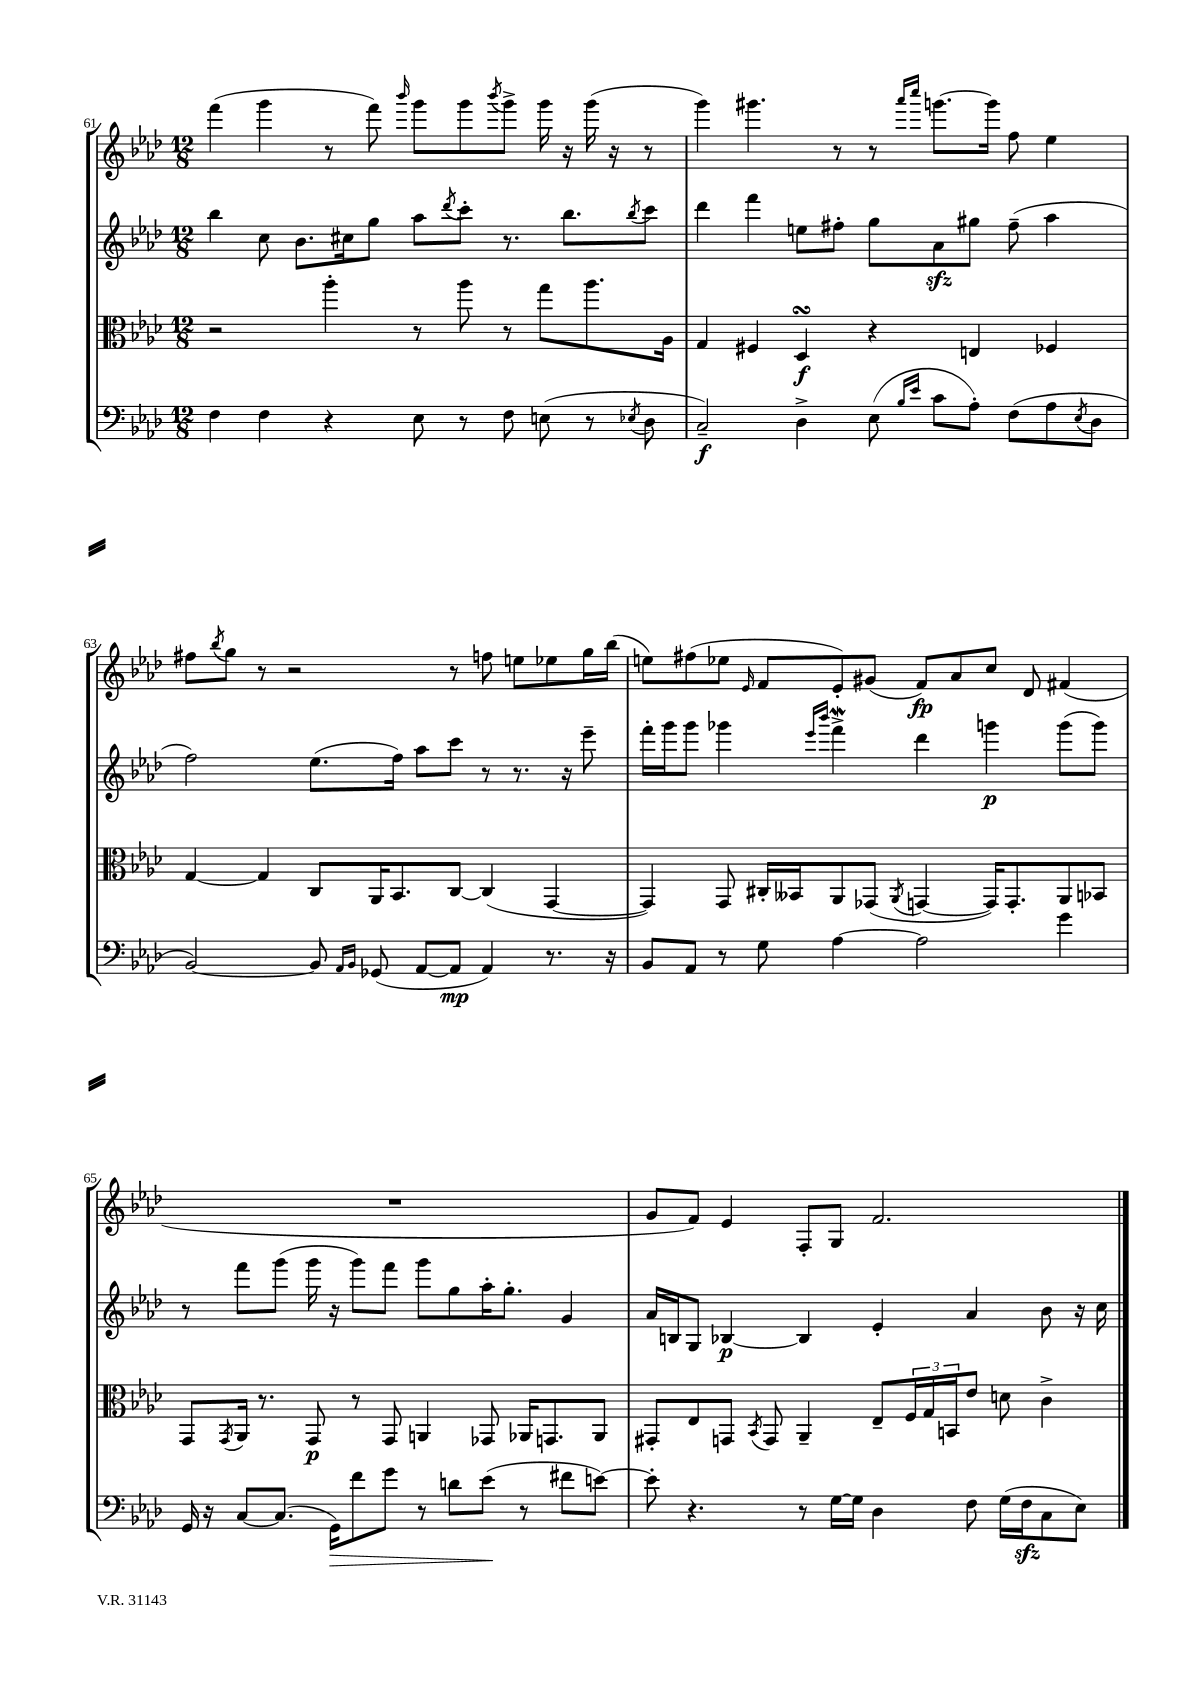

**kern	**dynam	**kern	**dynam	**kern	**dynam	**kern	**dynam
*part4	*part4	*part3	*part3	*part2	*part2	*part1	*part1
*staff4	*staff4	*staff3	*staff3	*staff2	*staff2	*staff1	*staff1
*clefF4	*	*clefC3	*	*clefG2	*	*clefG2	*
*k[b-e-a-d-]	*	*k[b-e-a-d-]	*	*k[b-e-a-d-]	*	*k[b-e-a-d-]	*
*M12/8	*	*M12/8	*	*M12/8	*	*M12/8	*
=61	=61	=61	=61	=61	=61	=61	=61
4F\	.	2r	.	4bb-\	.	(4fff\	.
4F\	.	.	.	8cc\	.	4ggg\	.
.	.	.	.	8.b-\L	.	.	.
4r	.	4aa-'\	.	.	.	8r	.
.	.	.	.	16cc#X\k	.	.	.
.	.	.	.	8gg\J	.	8fff\)	.
.	.	.	.	.	.	16qqbbb-/	.
8E-\	.	8r	.	8aa-\L	.	8ggg\L	.
.	.	.	.	8qddd-/	.	.	.
8r	.	8aa-\	.	8ccc'\J	.	8ggg\	.
.	.	.	.	.	.	8qbbb-/	.
8F\	.	8r	.	8.r	.	8ggg^\J	.
(8En\	.	8gg\L	.	.	.	16ggg\	.
.	.	.	.	8.bb-\L	.	16r	.
8r	.	8.aa-\	.	.	.	(16ggg\	.
.	.	.	.	.	.	16r	.
8qE-X/	.	.	.	8qbb-/	.	.	.
8D-\	.	.	.	8ccc\J	.	8r	.
.	.	16A-\Jk	.	.	.	.	.
=62	=62	=62	=62	=62	=62	=62	=62
2C~/)	f	4G/	.	4ddd-\	.	4ggg\)	.
.	.	4F#X/	.	4fff\	.	4.ggg#X\	.
4D-^\	.	4D-sSSs/	f	8een\L	.	.	.
.	.	.	.	8ff#X'\J	.	8r	.
(8E-\	.	4r	.	8gg\L	.	8r	.
16qqB-/LL	.	.	.	.	.	16qqaaa-/LL	.
16qqe-/JJ	.	.	.	.	.	16qqcccc/JJ	.
8c\L	.	.	.	8a-zz\	.	[8.gggn\L	.
8A-'\J)	.	4En/	.	8gg#X\J	.	.	.
.	.	.	.	.	.	16ggg\Jk]	.
(8F\L	.	.	.	(8ff#~\	.	8ff\	.
8A-\	.	4F-X/	.	4aa-\	.	4ee-\	.
8qE-/	.	.	.	.	.	.	.
8D-\J	.	.	.	.	.	.	.
!!LO:LB:g=z
=63	=63	=63	=63	=63	=63	=63	=63
[2BB-/)	.	[4G/	.	2ff\)	.	8ff#X\L	.
.	.	.	.	.	.	8qbb-/	.
.	.	.	.	.	.	8gg\J	.
.	.	4G/]	.	.	.	8r	.
.	.	.	.	.	.	2r	.
8BB-/]	.	8C/L	.	(8.ee-\L	.	.	.
16qqAA-/LL	.	.	.	.	.	.	.
16qqBB-/JJ	.	.	.	.	.	.	.
(8GG-X/	.	16AA-/K	.	.	.	.	.
.	.	8.BB-/	.	16ff\Jk)	.	.	.
[8AA-/L	.	.	.	8aa-\L	.	.	.
8AA-/J]	mp	[8C/J	.	8ccc\J	.	8r	.
4AA-/)	.	(4C/]	.	8r	.	8ffn\	.
.	.	.	.	8.r	.	8een\L	.
8.r	.	[4GG/	.	.	.	8ee-X\	.
.	.	.	.	16r	.	.	.
.	.	.	.	8eee-~\	.	16gg\L	.
16r	.	.	.	.	.	(16bb-\JJ	.
=64	=64	=64	=64	=64	=64	=64	=64
8BB-/L	.	4GG/])	.	16fff'\LL	.	8een\L)	.
.	.	.	.	16ggg\J	.	.	.
8AA-/J	.	.	.	8ggg\J	.	(8ff#X\	.
8r	.	8GG/	.	4ggg-X\	.	8ee-X\J	.
.	.	.	.	.	.	16qqe-/	.
8G\	.	16C#X'/LL	.	.	.	8f/L	.
.	.	16BB--X/J	.	.	.	.	.
.	.	.	.	16qqeee-/LL	.	.	.
.	.	.	.	16qqbbb-/JJ	.	.	.
[4A-\	.	8AA-/	.	4fffW^\	.	8e-'/)	.
.	.	(8GG-X/J	.	.	.	(8g#X/J	.
.	.	8qAA-/	.	.	.	.	.
2A-\]	.	[4GGn/	.	4ddd-\	.	8f/L)	fp
.	.	.	.	.	.	8a-/	.
.	.	16GG/KL])	.	4gggn\	p	8cc/J	.
.	.	8.GG'/	.	.	.	.	.
.	.	.	.	.	.	8d-/	.
4g\	.	8AA-/	.	(8ggg\L	.	(4f#X/	.
.	.	8BB-X/J	.	8ggg\J)	.	.	.
!!LO:LB:g=z
=65	=65	=65	=65	=65	=65	=65	=65
16GG/	.	8GG/L	.	8r	.	1.r	.
16r	.	.	.	.	.	.	.
.	.	8qGG/	.	.	.	.	.
[8C/L	.	16AA-/Jk	.	8fff\L	.	.	.
.	.	8.r	.	.	.	.	.
(8.C/J]	.	.	.	(8ggg\J	.	.	.
.	.	8GG/	p	16ggg\	.	.	.
!	!LO:HP:b	!	!	!	!	!	!
16GG\KL)	>	.	.	16r	.	.	.
8f\	.	8r	.	8ggg\L)	.	.	.
8g\J	.	8GG/	.	8fff\J	.	.	.
8r	.	4AAn/	.	8ggg\L	.	.	.
8dn\L	.	.	.	8gg\	.	.	.
(8e-\J	.	8GG-X/	.	16aa-'\K	.	.	.
.	.	.	.	8.gg'\J	.	.	.
8r	]	16AA-X/KL	.	.	.	.	.
.	.	8.GGn/	.	.	.	.	.
8f#X\L	.	.	.	4g/	.	.	.
[8en\J)	.	8AA-/J	.	.	.	.	.
=66	=66	=66	=66	=66	=66	=66	=66
8e'\]	.	8GG#X'/L	.	16a-/LL	.	8g/L	.
.	.	.	.	16Bn/J	.	.	.
4.r	.	8E-/	.	8G/J	.	8f/J)	.
.	.	8GGn/J	.	[4B-X/	p	4e-/	.
.	.	8qBB-/	.	.	.	.	.
.	.	8GG/	.	.	.	.	.
8r	.	4AA-~/	.	4B-/]	.	8F'/L	.
[16G\LL	.	.	.	.	.	8G/J	.
16G\JJ]	.	.	.	.	.	.	.
4D-\	.	8E-~/L	.	4e-'/	.	2.f/	.
.	.	24F/L	.	.	.	.	.
.	.	24G/	.	.	.	.	.
.	.	24BBn/J	.	.	.	.	.
8F\	.	8e-/J	.	4a-/	.	.	.
(16G\LL	.	8dn\	.	.	.	.	.
16Fzz\J	.	.	.	.	.	.	.
8C\	.	4c^\	.	8b-\	.	.	.
8E-\J)	.	.	.	16r	.	.	.
.	.	.	.	16cc\	.	.	.
==	==	==	==	==	==	==	==
*-	*-	*-	*-	*-	*-	*-	*-
